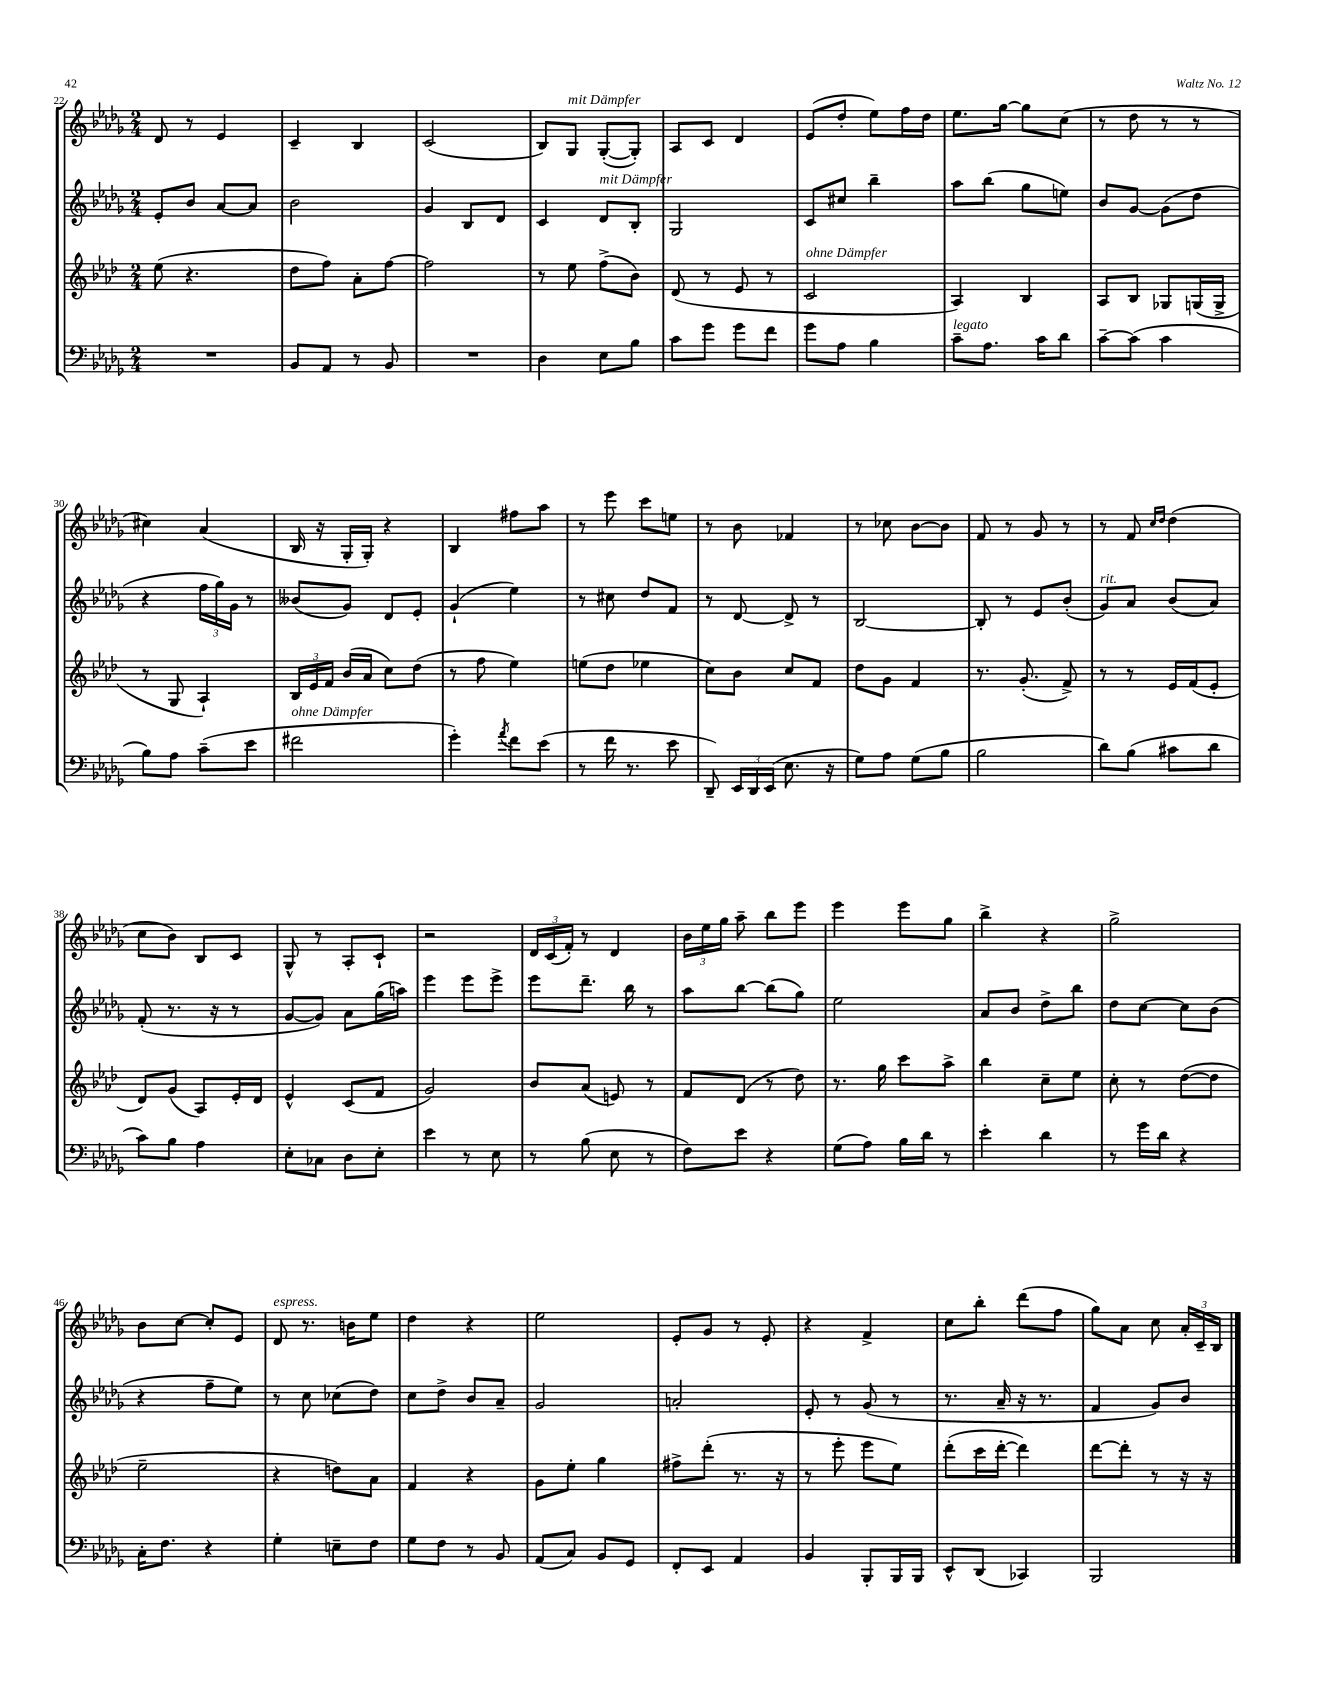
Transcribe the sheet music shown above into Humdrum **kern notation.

**kern	**kern	**kern	**kern
*staff4	*staff3	*staff2	*staff1
*clefF4	*clefG2	*clefG2	*clefG2
*k[b-e-a-d-g-]	*k[b-e-a-d-]	*k[b-e-a-d-g-]	*k[b-e-a-d-g-]
*M2/4	*M2/4	*M2/4	*M2/4
2r	(8ee-	8e-'	8d-
.	4.r	8b-	8r
.	.	[8a-	4e-
.	.	8a-]	.
=	=	=	=
8BB-	8dd-	2b-	4c~
8AA-	8ff)	.	.
8r	8a-'	.	4B-
8BB-	[8ff	.	.
=	=	=	=
2r	2ff]	4g-	(2c
.	.	8B-	.
.	.	8d-	.
=	=	=	=
4D-	8r	4c	8B-)
.	8ee-	.	8G-
8E-	(8ff^	8d-	([8G-'
8B-	8b-)	8B-'	8G-'])
=	=	=	=
8c	(8d-	2G-	8A-
8g-	8r	.	8c
8g-	8e-	.	4d-
8f	8r	.	.
=	=	=	=
8g-	2c	8c	(8e-
8A-	.	8cc#	8dd-'
4B-	.	4bb-~	8ee-)
.	.	.	16ff
.	.	.	16dd-
=	=	=	=
8c~	4A-)	8aa-	8.ee-
8.A-	.	(8bb-	.
.	.	.	[16gg-
.	4B-	8gg-	8gg-]
16c	.	.	.
8d-	.	8ee)	(8cc
=	=	=	=
[8c~	8A-	8b-	8r
(8c]	8B-	[8g-	8dd-
4c	8G-	(8g-]	8r
.	(16G	8dd-	8r
.	16G^	.	.
=	=	=	=
8B-)	8r	4r	4cc#)
8A-	8G	.	.
(8c~	4A-`)	24ff	(4a-
.	.	24gg-)	.
.	.	24g-	.
8e-	.	8r	.
=	=	=	=
2f#	24B-	(8b--	16B-
.	24e-	.	.
.	.	.	16r
.	24f	.	.
.	(16b-	8g-)	16G-'
.	16a-	.	16G-')
.	8cc)	8d-	4r
.	(8dd-	8e-'	.
=	=	=	=
4g-')	8r	(4g-`	4B-
.	8ff	.	.
8qa-	.	.	.
8f	4ee-)	4ee-)	8ff#
(8e-	.	.	8aa-
=	=	=	=
8r	(8ee	8r	8r
16f	8dd-	8cc#	8eee-
8.r	.	.	.
.	4ee-	8dd-	8ccc
8e-	.	8f	8ee
=	=	=	=
8DD-~)	8cc)	8r	8r
24EE-	8b-	[8d-	8b-
24DD-	.	.	.
(24EE-	.	.	.
8.E-	8cc	8d-^]	4f-
.	8f	8r	.
16r	.	.	.
=	=	=	=
8G-)	8dd-	[2B-	8r
8A-	8g	.	8cc-
(8G-	4f	.	[8b-
8B-	.	.	8b-]
=	=	=	=
2B-	8.r	8B-']	8f
.	.	8r	8r
.	(8.g'	.	.
.	.	8e-	8g-
.	8f^)	(8b-'	8r
=	=	=	=
8d-)	8r	8g-)	8r
(8B-	8r	8a-	8f
.	.	.	16qqcc
.	.	.	16qqdd-
8c#	16e-	(8b-	(4dd-
.	(16f	.	.
8d-	8e-'	8a-)	.
=	=	=	=
8c)	8d-)	(8f'	8cc
8B-	(8g	8.r	8b-)
4A-	8A-)	.	8B-
.	.	16r	.
.	16e-'	8r	8c
.	16d-	.	.
=	=	=	=
8E-'	4e-^^	[8g-	8G-^^
8C-	.	8g-])	8r
8D-	(8c	8a-	8A-'
8E-'	8f	(16gg-	8c`
.	.	16aa)	.
=	=	=	=
4e-	2g)	4eee-	2r
8r	.	8eee-	.
8E-	.	8eee-^	.
=	=	=	=
8r	8b-	8eee-	24d-
.	.	.	(24c
.	.	.	24f')
(8B-	(8a-	8.ddd-~	8r
8E-	8e)	.	4d-
.	.	16bb-	.
8r	8r	8r	.
=	=	=	=
8F)	8f	8aa-	24b-
.	.	.	24ee-
.	.	.	24gg-
8e-	(8d-	[8bb-	8aa-~
4r	8r	(8bb-]	8bb-
.	8dd-)	8gg-)	8eee-
=	=	=	=
(8G-	8.r	2ee-	4eee-
8A-)	.	.	.
.	16gg	.	.
16B-	8ccc	.	8eee-
16d-	.	.	.
8r	8aa-^	.	8gg-
=	=	=	=
4e-'	4bb-	8a-	4bb-^
.	.	8b-	.
4d-	8cc~	8dd-^	4r
.	8ee-	8bb-	.
=	=	=	=
8r	8cc'	8dd-	2gg-^
16g-	8r	[8cc	.
16d-	.	.	.
4r	([8dd-	8cc]	.
.	8dd-]	(8b-	.
=	=	=	=
16C'	2ee-~	4r	8b-
8.F	.	.	.
.	.	.	[8cc
4r	.	8ff~	8cc']
.	.	8ee-)	8e-
=	=	=	=
4G-'	4r	8r	8d-
.	.	8cc	8.r
8E~	8dd)	(8cc-	.
.	.	.	16b
8F	8a-	8dd-)	8ee-
=	=	=	=
8G-	4f	8cc	4dd-
8F	.	8dd-^	.
8r	4r	8b-	4r
8BB-	.	8a-~	.
=	=	=	=
(8AA-	8g	2g-	2ee-
8C)	8ee-'	.	.
8BB-	4gg	.	.
8GG-	.	.	.
=	=	=	=
8FF'	8ff#^	2a'	8e-'
8EE-	(8ddd-'	.	8g-
4AA-	8.r	.	8r
.	.	.	8e-'
.	16r	.	.
=	=	=	=
4BB-	8r	8e-'	4r
.	8eee-'	8r	.
8BBB-'	8eee-	(8g-	4f^
16BBB-	8ee-)	8r	.
16BBB-	.	.	.
=	=	=	=
8EE-^^	(8ddd-'	8.r	8cc
(8DD-	16ccc	.	8bb-'
.	[16ddd-'	16a-~	.
4CC-)	4ddd-])	16r	(8ddd-
.	.	8.r	.
.	.	.	8ff
=	=	=	=
2BBB-	[8ddd-	4f	8gg-)
.	8ddd-']	.	8a-
.	8r	8g-)	8cc
.	16r	8b-	24a-'
.	.	.	24c~
.	16r	.	.
.	.	.	24B-
==	==	==	==
*-	*-	*-	*-
